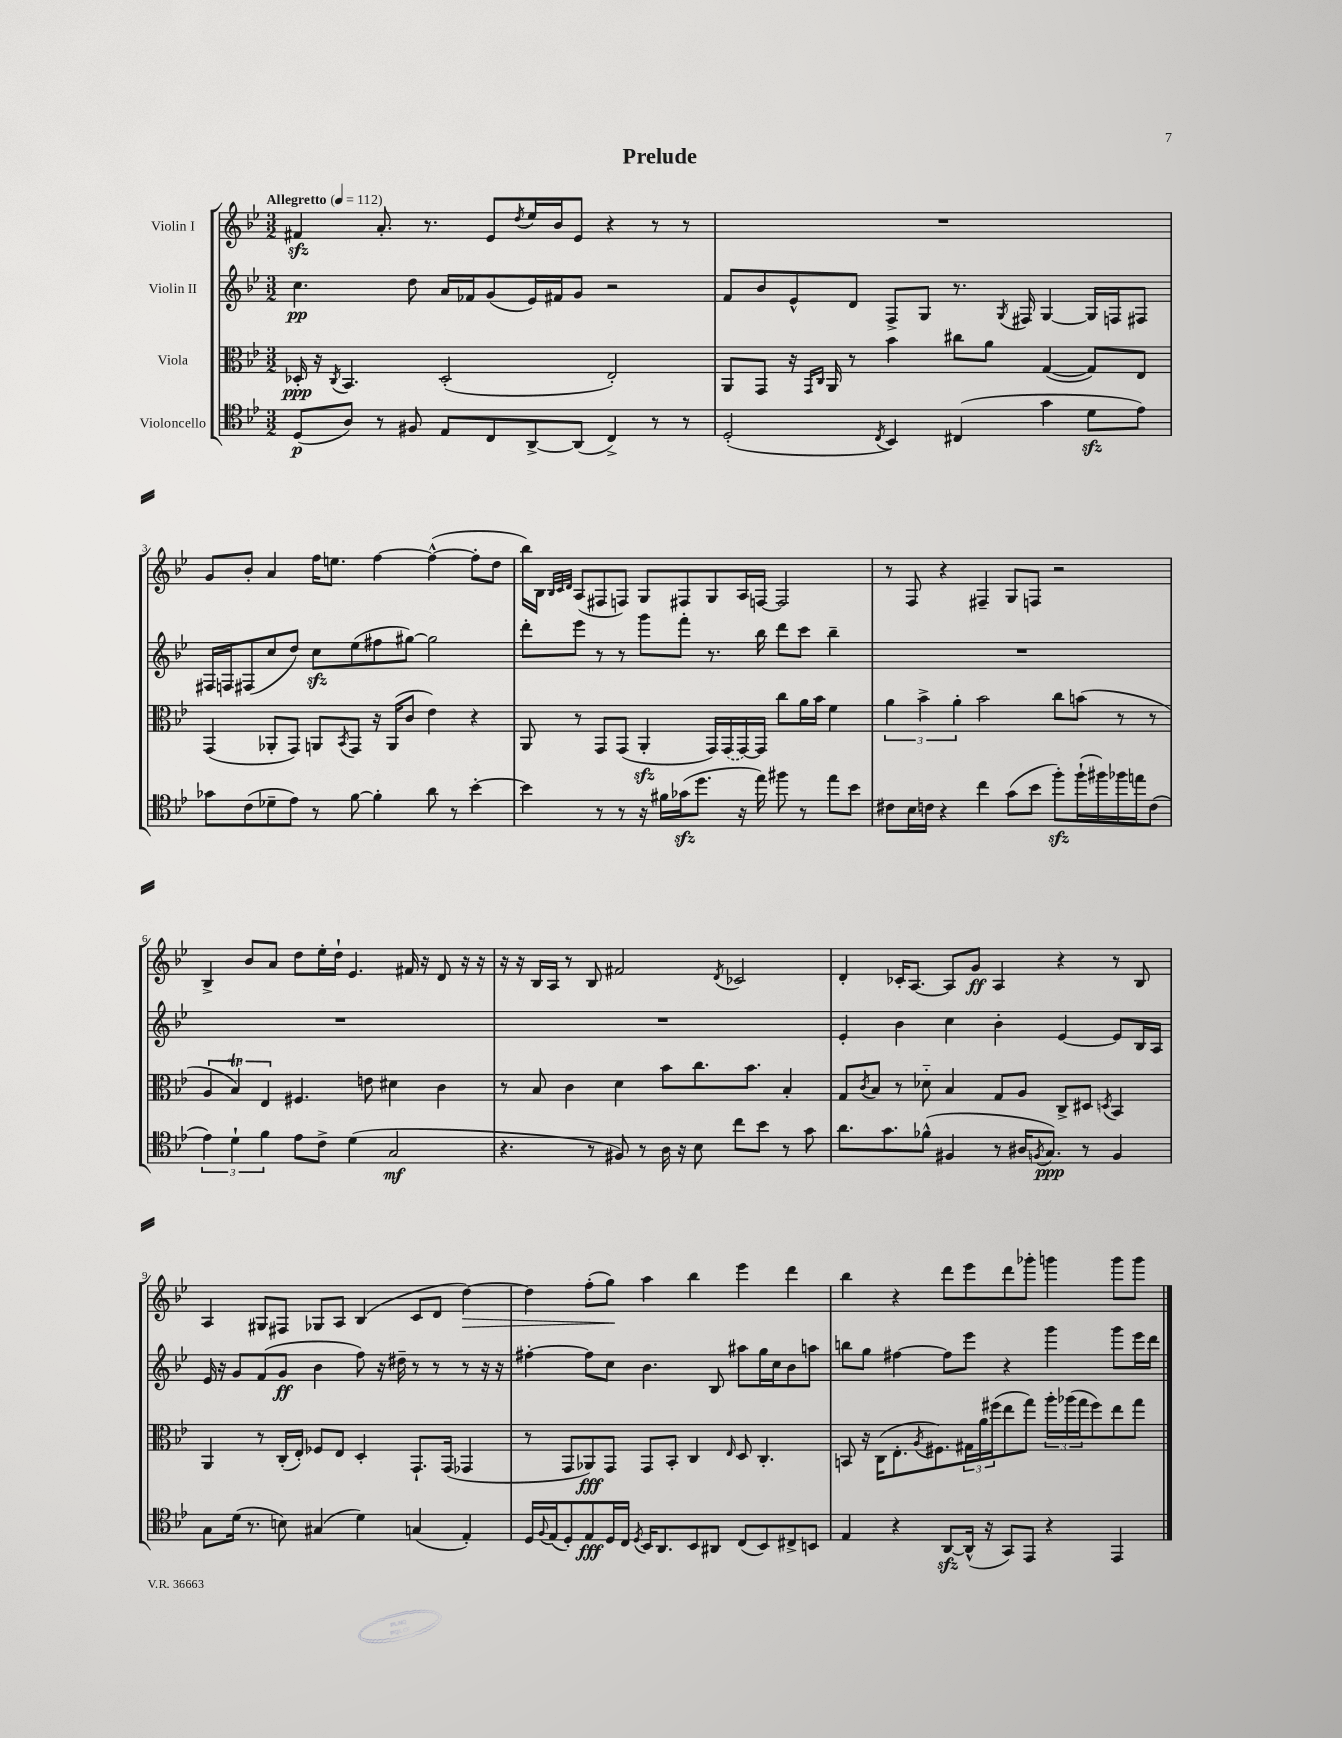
\header { title = "Prelude" }
<<
\new StaffGroup <<
\new Staff = "s0" \with { instrumentName = "Violin I" } {
    \clef treble \key bes \major \numericTimeSignature \time 3/2 \tempo "Allegretto" 4 = 112
    fis'4\sfz a'8.-. r8. ees'8 \acciaccatura { d''8 } ees''16 bes'16 ees'8 r4 r8 r8 |
    R1. |
    g'8 bes'8-. a'4 f''16 e''8. f''4~ f''4~-^( f''8-. d''8 |
    bes''16) bes16 \grace { bes32 c'32 d'32 } a8( fis8 f8) g8 fis8 g8 a16 f16~ f2 |
    r8 f8 r4 fis4-- g8 f8 r2 |
    bes4-> bes'8 a'8 d''8 ees''16-. d''16-! ees'4. fis'16 r16 d'8 r16 r16 |
    r16 r16 bes16 a16 r8 bes8 fis'2 \acciaccatura { d'8 } ces'2 |
    d'4-. ces'16-. a8.~ a8 g'8\ff a4 r4 r8 bes8 |
    a4 gis8 fis8 ges8 a8 bes4( c'8 d'8 d''4~\>) |
    d''4 f''8-.( g''8\!) a''4 bes''4 ees'''4 d'''4 |
    bes''4 r4 d'''8 ees'''8 d'''8 ges'''8-. g'''4 g'''8 g'''8 \bar "|." |
}
\new Staff = "s1" \with { instrumentName = "Violin II" } {
    \clef treble \key bes \major \numericTimeSignature \time 3/2
    c''4.\pp d''8 a'16 fes'16 g'8( ees'16) fis'16 g'8 r2 |
    f'8 bes'8 ees'8-^ d'8 f8-> g8 r8. \acciaccatura { g8 } fis16 g4~ g16 f16 fis8 |
    fis16 f16 fis8( c''8 d''8) c''8\sfz ees''8( fis''8 gis''8~) gis''2 |
    d'''8-. ees'''8 r8 r8 g'''8 f'''8-. r8. bes''16 d'''8 c'''8 bes''4-- |
    R1. |
    R1. |
    R1. |
    ees'4-. bes'4 c''4 bes'4-. ees'4~ ees'8 bes16 a16 |
    ees'16 r16 g'8 f'8( g'8\ff bes'4 f''8) r16 dis''16-- r8 r8 r8 r16 r16 |
    fis''4~-. fis''8 c''8 bes'4. bes8 ais''8 g''16 c''16 bes'8 a''8 |
    b''8 g''8 fis''4~ fis''8 ees'''8 r4 g'''4 g'''8 ees'''16 d'''16 \bar "|." |
}
\new Staff = "s2" \with { instrumentName = "Viola" } {
    \clef alto \key bes \major \numericTimeSignature \time 3/2
    des16-.\ppp r16 \acciaccatura { c8 } bes,4. des2-.( ees2-.) |
    a,8 g,8 r16 \grace { g,16 c16 } a,16 r8 bes'4 cis''8 a'8 g4~( g8) ees8 |
    g,4( aes,8-. g,8) a,8 \acciaccatura { bes,8 } g,8 r16 a,16( c'8 ees'4) r4 |
    a,8 r8 g,8 g,8( a,4-.\sfz g,16) \once \slurDashed g,16( g,16~) g,16 c''8 a'16 bes'16 f'4 |
    \tuplet 3/2 { a'4 bes'4-> a'4-. } bes'2 c''8 b'8( r8 r8 |
    \tuplet 3/2 { a4 bes4\trill) ees4 } fis4. e'8 dis'4 c'4 |
    r8 bes8 c'4 d'4 bes'8 c''8. bes'8. bes4-. |
    g8 \acciaccatura { c'8 } bes8 r8 des'8-_ bes4 g8 a8 c8-> dis8 \acciaccatura { d8 } bes,4 |
    a,4 r8 c16-.( ees16-.) fes8 ees8 d4-. g,8.-! g,16( ges,4 |
    r8 g,8 aes,8\fff) g,8 g,8 bes,8-. c4 \grace { ees16 } d8 c4.-. |
    b,8 r16 c16( ees8.-. \acciaccatura { a8 } fis8.) \tuplet 3/2 { gis16 a'16 fis''16( } ees''8 g''8) \tuplet 3/2 { a''16-. aes''16( g''16 } fis''8) ees''8 g''8 \bar "|." |
}
\new Staff = "s3" \with { instrumentName = "Violoncello" } {
    \clef tenor \key bes \major \numericTimeSignature \time 3/2
    d8\p( a8) r8 fis8 ees8 c8 a,8~-> a,8( c4->) r8 r8 |
    d2-.( \acciaccatura { c8 } bes,4) cis4( g'4 d'8\sfz ees'8) |
    ges'8 c'8( des'8-- ees'8) r8 f'8~ f'4-. a'8 r8 bes'4~-. |
    bes'4 r8 r8 r16 fis'16 ges'16\sfz( d''8. r16 ees''16) fis''8 r8 ees''8 bes'8 |
    cis'8 bes16 c'16 r4 c''4 g'8( bes'8 f''8-.\sfz) f''16-!( fis''16) fes''16 e''16 c'8( |
    \tuplet 3/2 { ees'4) d'4-! f'4 } ees'8 c'8-> d'4( g2\mf |
    r4. r8 fis8) r8 a16 r16 bes8 c''8 bes'8 r8 g'8 |
    a'8. g'8. fes'8-^( fis4 r8 ais16 \acciaccatura { f8 } g8.\ppp) r8 f4 |
    g8 d'16( r8. b8) gis4( d'4) g4( ees4-.) |
    d16 \appoggiatura { f8 } ees16( d8-.) ees8\fff d16 c16 \acciaccatura { d8 } bes,16 a,8. bes,8 ais,8 c8( bes,8) cis8-> b,8 |
    ees4 r4 a,8~\sfz a,16-^( r16 g,8) ees,8 r4 ees,4 \bar "|." |
}
>>
>>
